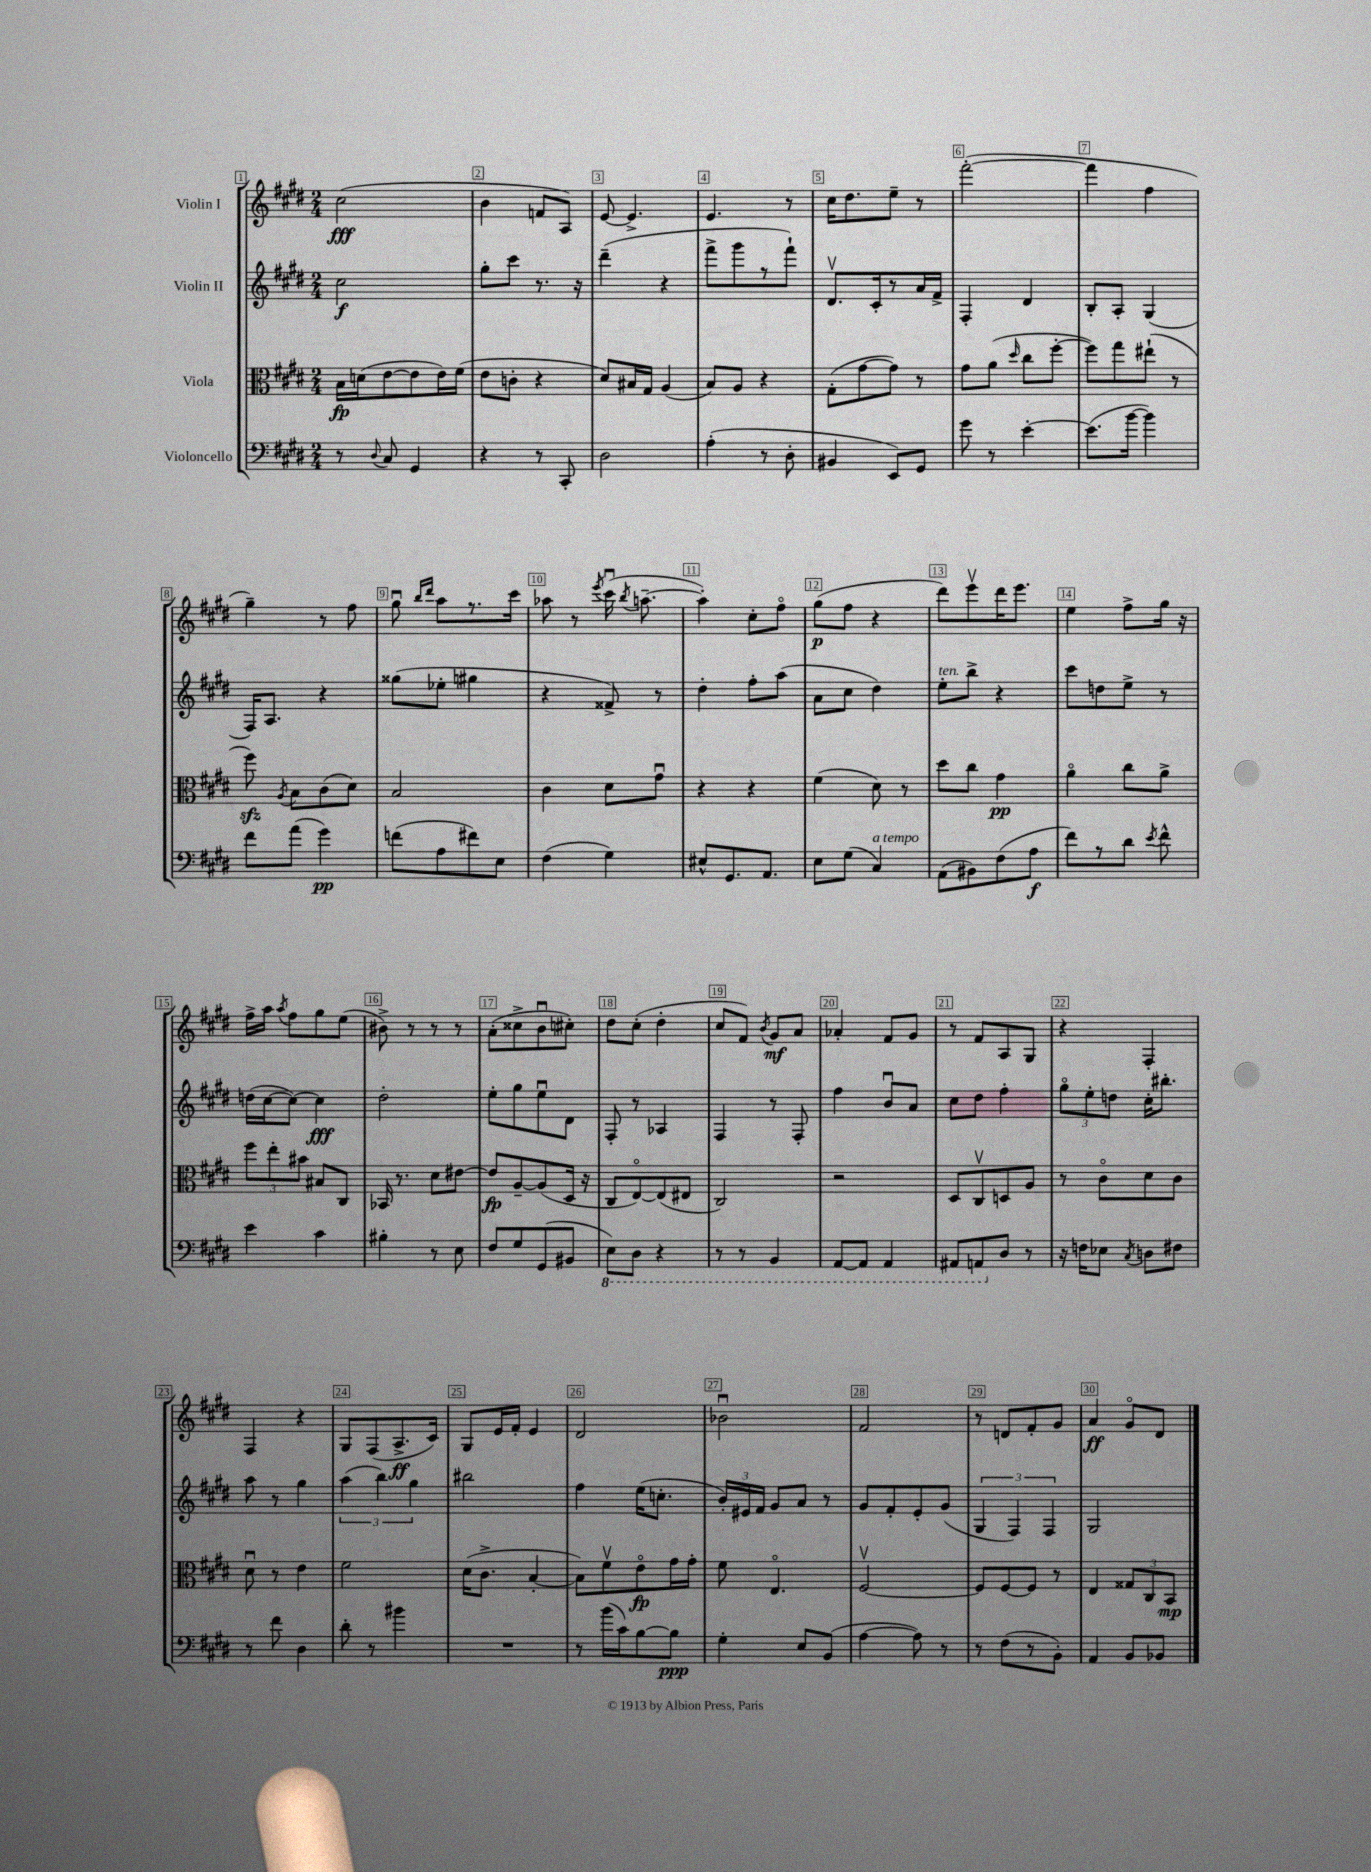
<<
\new StaffGroup <<
\new Staff = "s0" \with { instrumentName = "Violin I" } {
    \clef treble \key e \major \numericTimeSignature \time 2/4
    \autoBeamOff cis''2\fff( |
    b'4 f'8[ a8]) |
    e'8~ e'4.-> |
    e'4. r8 |
    cis''16[ dis''8. e''8]-- r8 |
    fis'''2~-.( |
    fis'''4 fis''4 |
    gis''4--) r8 fis''8 |
    gis''8\downbow \grace { b''16[ dis'''16] } a''8[ r8. cis'''16] |
    aes''8 r8 \acciaccatura { e'''8 } cis'''16\downbow( \acciaccatura { b''8 } a''8.~-- |
    a''4-.) cis''8[-. fis''8]\flageolet |
    gis''8[\p( fis''8] r4 |
    dis'''8[) e'''8\upbow dis'''16 e'''8.] |
    e''4 fis''8[-> gis''16] r16 |
    fis''16[-> a''16] \acciaccatura { a''8 } fis''8[ gis''8 e''8]( |
    bis'8->) r8 r8 r8 |
    a'8[-.( cisis''8-> b'8\downbow cis''8]-.) |
    dis''8[ cis''8]-.( dis''4-. |
    cis''8[ fis'8]) \acciaccatura { b'8 } gis'8[\mf a'8] |
    aes'4-. fis'8[ gis'8] |
    r8 fis'8[ a8 gis8] |
    r4 fis4-. |
    fis4 r4 |
    gis8[ fis8( a8.->\ff cis'16]) |
    gis8[ e'16 fis'16]-. e'4 |
    dis'2 |
    bes'2\downbow |
    fis'2 |
    r8 d'8[ fis'8-. gis'8] |
    a'4\ff gis'8[\flageolet dis'8] \bar "|." |
}
\new Staff = "s1" \with { instrumentName = "Violin II" } {
    \clef treble \key e \major \numericTimeSignature \time 2/4
    \autoBeamOff cis''2\f |
    gis''8[-. cis'''8] r8. r16 |
    dis'''4--( r4 |
    fis'''8[-> gis'''8 r8 fis'''8]-!) |
    dis'8.[\upbow cis'16-. r8 a'16 fis'16]-> |
    fis4-. dis'4 |
    b8[-. a8]-. gis4( |
    fis16[) a8.] r4 |
    gisis''8[( ees''8]-. gis''4 |
    r4 fisis'8->) r8 |
    dis''4-. fis''8[-. a''8]( |
    a'8[ cis''8] dis''4) |
    e''8[-.^\markup { \italic "ten." } b''8]-> r4 |
    cis'''8[ d''8 e''8]-> r8 |
    d''16[( cis''16~ cis''8]~) cis''4\fff |
    dis''2-. |
    e''8[-. gis''8 e''8\downbow dis'8] |
    fis8-. r8 aes4 |
    fis4 r8 fis8-. |
    fis''4 b'8[\downbow a'8] |
    cis''8[ dis''8] fis''4-. |
    \tuplet 3/2 { gis''8[\flageolet e''8-. d''8] } cis''16[-. bis''8.]-. |
    a''8 r8 gis''4 |
    \tuplet 3/2 { a''4( b''4) gis''4 } |
    bis''2 |
    fis''4 e''16[( c''8.]-. |
    \tuplet 3/2 { b'16[-.) eis'16 fis'16] } gis'8[ a'8] r8 |
    gis'8[ fis'8-. e'8-. gis'8]( |
    \tuplet 3/2 { gis4 fis4) fis4 } |
    gis2 \bar "|." |
}
\new Staff = "s2" \with { instrumentName = "Viola" } {
    \clef alto \key e \major \numericTimeSignature \time 2/4
    \autoBeamOff b16[\fp d'16( e'8~ e'8 e'16) fis'16]( |
    e'8[ c'8]-. r4 |
    dis'8[) bis16 gis16] a4( |
    b8[) a8] r4 |
    gis8[-.( gis'8~ gis'8]) r8 |
    gis'8[ a'8]( \grace { dis''16 } cis''8[ fis''8]~-. |
    fis''8[) gis''8 eis''8]-!( r8 |
    fis''8\sfz) \acciaccatura { a8 } b8[ cis'8( dis'8]) |
    b2 |
    cis'4 dis'8[ gis'8]\downbow |
    r4 r4 |
    fis'4( dis'8) r8 |
    dis''8[ cis''8] gis'4\pp |
    a'4\flageolet cis''8[ a'8]-> |
    \tuplet 3/2 { fis''8[ e''8-. bis'8] } bis8[ cis8] |
    bes,16 r8. dis'8[ eis'8]~ |
    eis'8[\fp a8~-- a8( dis16] r16 |
    cis8[ e8~\flageolet) e8( eis8] |
    cis2) |
    r2 |
    dis8[ cis8\upbow d8 a8] |
    r8 cis'8[\flageolet dis'8 cis'8] |
    dis'8\downbow r8 e'4 |
    fis'2 |
    dis'16[( cis'8.]-> b4~-. |
    b8[) fis'8\upbow e'8\flageolet\fp gis'16 gis'16]-. |
    fis'8 e4.\flageolet |
    fis2~\upbow |
    fis8[ fis8~ fis8] r8 |
    e4 \tuplet 3/2 { gisis8[ cis8 b,8]\mp } \bar "|." |
}
\new Staff = "s3" \with { instrumentName = "Violoncello" } {
    \clef bass \key e \major \numericTimeSignature \time 2/4
    \autoBeamOff r8 \appoggiatura { dis8 } cis8 gis,4 |
    r4 r8 cis,8-. |
    dis2 |
    a4-.( r8 dis8-. |
    bis,4 e,8[) gis,8] |
    gis'8 r8 e'4~-. |
    e'8.[( b'16]~ b'4) |
    fis'8[ a'8]( gis'4\pp) |
    f'8[( a8 fis'8) e8] |
    fis4( gis4) |
    eis8[-^ gis,8. a,8.] |
    e8[ gis8]( cis4^\markup { \italic "a tempo" }) |
    a,8[( bis,8) fis8( a8]\f |
    fis'8[) r8 dis'8] \acciaccatura { e'8 } fis'8-^ |
    e'4 cis'4 |
    bis4-. r8 e8 |
    fis8[ gis8 gis,8( bis,8] |
    \ottava #-1 e,8[) dis,8] r4 |
    r8 r8 b,,4 |
    a,,8[~ a,,8] a,,4 |
    ais,,8[ a,,8 \ottava #0 dis8] r8 |
    r16 f16[ ees8] \acciaccatura { cis8 } d8[ fis8] |
    r8 fis'8 dis4 |
    dis'8-. r8 bis'4 |
    R2 |
    r8 b'16[( cis'16) b8~ b8]\ppp |
    gis4-. e8[ b,8]( |
    a4~ a8) r8 |
    r8 fis8[( r8 b,8]-.) |
    a,4 b,8[ bes,8] \bar "|." |
}
>>
>>
\layout { \context { \Score \override BarNumber.break-visibility = ##(#f #t #t) barNumberVisibility = #all-bar-numbers-visible \override BarNumber.stencil = #(make-stencil-boxer 0.1 0.3 ly:text-interface::print) } }
